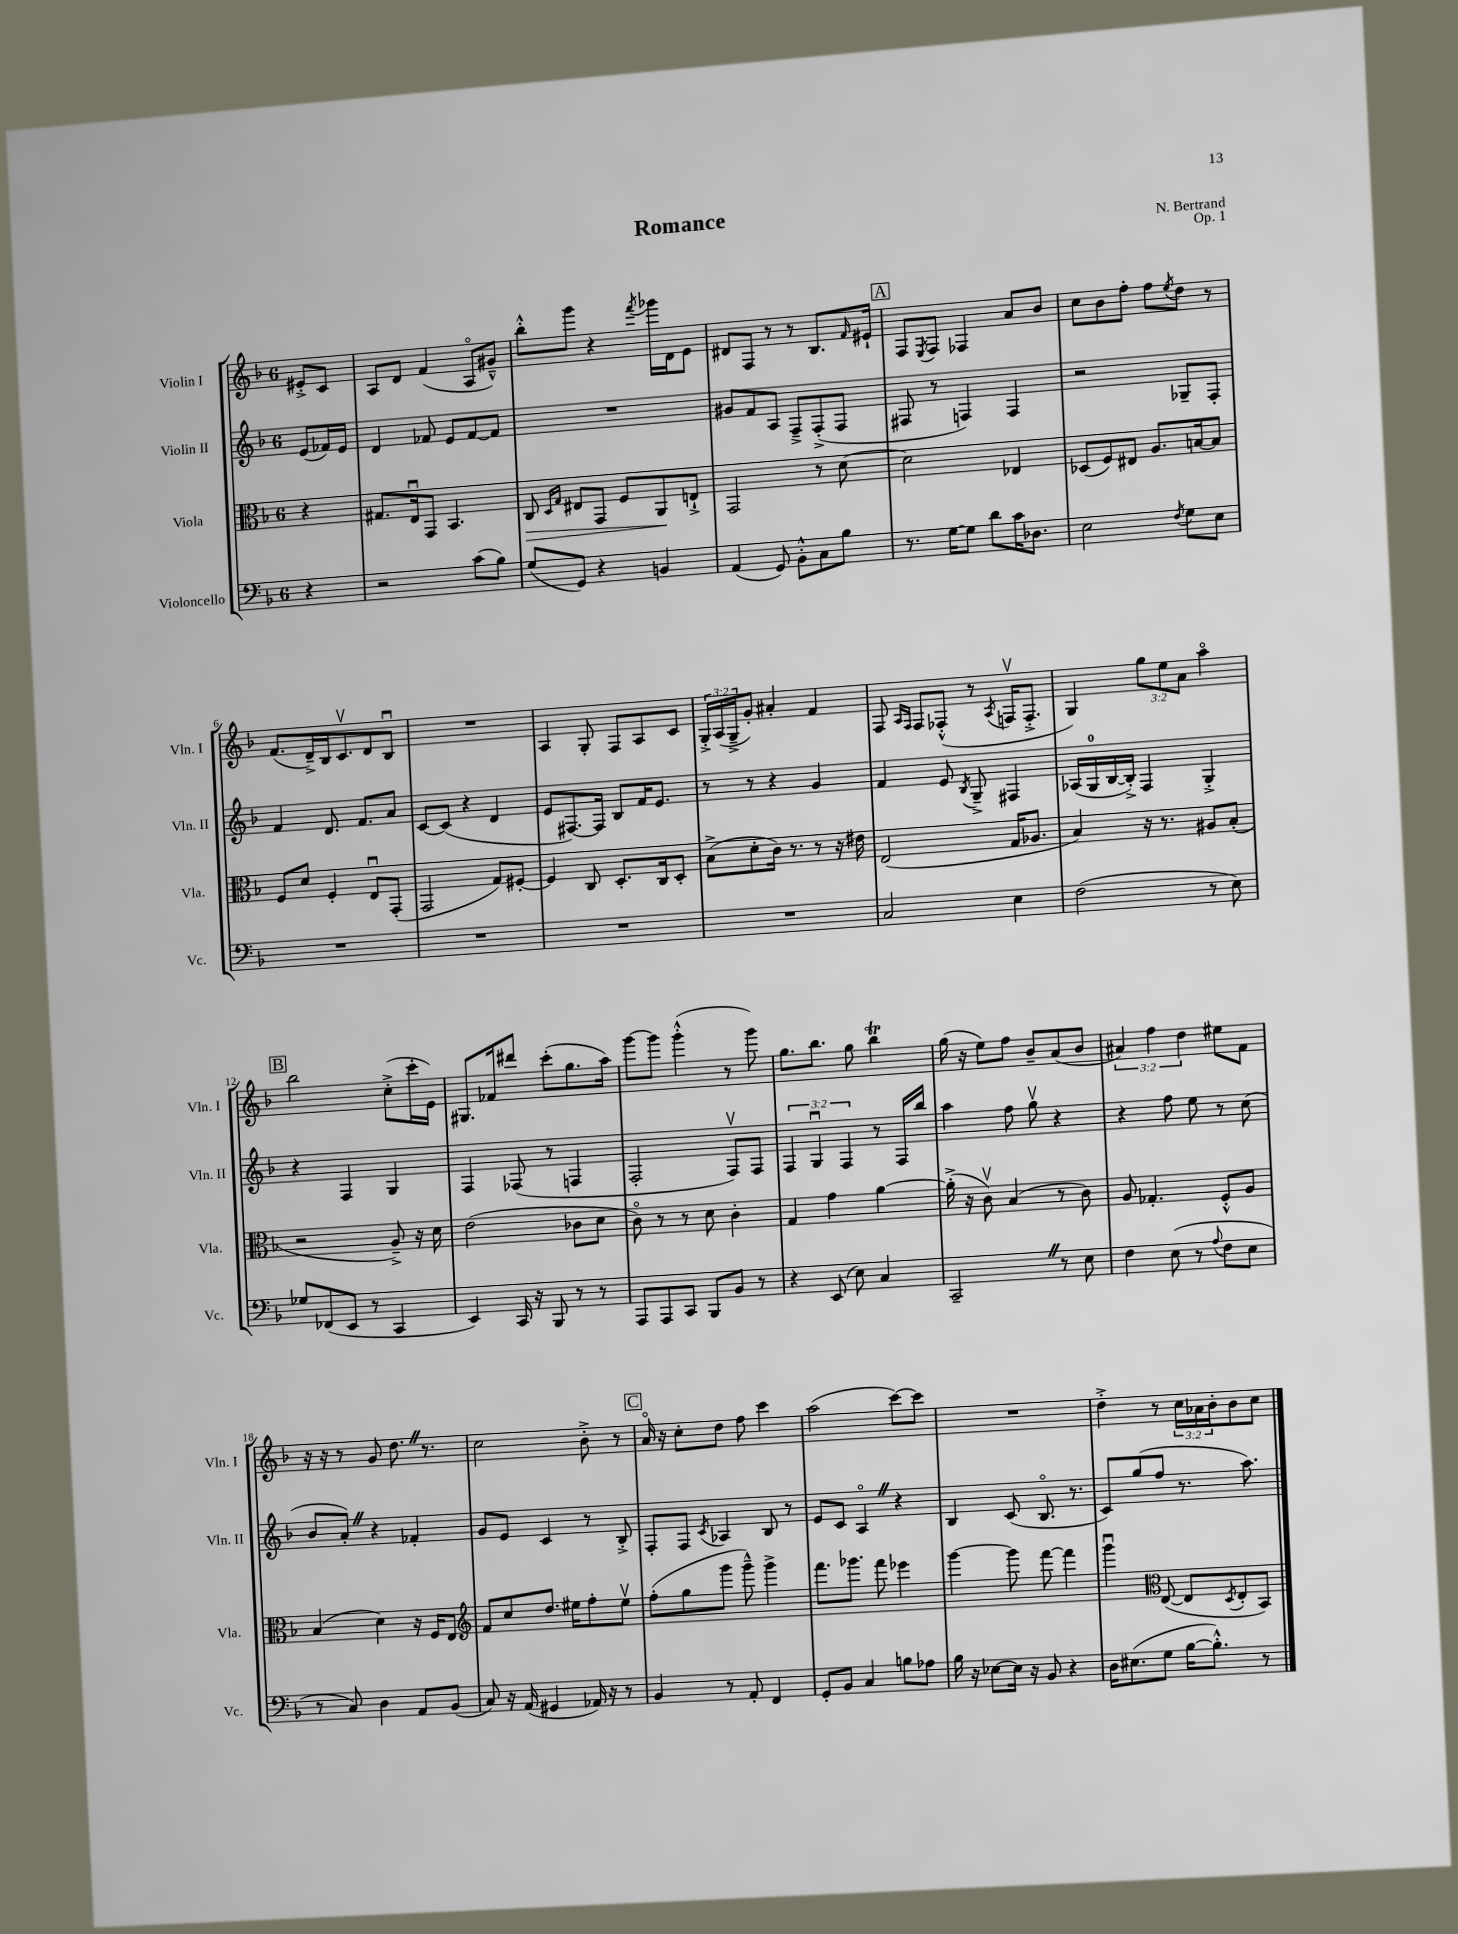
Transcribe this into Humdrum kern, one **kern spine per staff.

**kern	**kern	**kern	**kern
*staff4	*staff3	*staff2	*staff1
*clefF4	*clefC3	*clefG2	*clefG2
*k[b-]	*k[b-]	*k[b-]	*k[b-]
*M6/8	*M6/8	*M6/8	*M6/8
4r	4r	(8e	8e#'^
.	.	16f-)	8c
.	.	16e	.
=	=	=	=
2r	8.G#	4d	8A
.	.	.	8d
.	16Eu	.	.
.	8GG	8f-	(4f
.	4.BB-	8e	.
(8c	.	[8f-	8Ao
8B-)	.	8f-]	8g#~^^)
=	=	=	=
(8G	8C	2.r	8bb-'^^
.	16qqD	.	.
.	16qqG	.	.
8GG)	8E#	.	8ggg
4r	8GG	.	4r
.	8F	.	.
.	.	.	8qfff
4BB	8AA	.	16ggg-
.	.	.	16d
.	8E`^	.	8e
=	=	=	=
(4AA	2GG	8g#	8d#
.	.	8f	8F
8GG)	.	8A	8r
8BB-'^^	.	8F~^	8r
8C	8r	(8F'^	8.B-
8B-	[8d	8F	.
.	.	.	16qqf
.	.	.	16e#`
=	=	=	=
8.r	2d]	8F#	8F
.	.	.	8qE
.	.	8r	8F
[16G	.	.	.
8G]	.	4F)	4F-
8d	.	.	.
16c	4E-	4F	8a
8.D-	.	.	.
.	.	.	8b-
=	=	=	=
2E	(8D-	2r	8cc
.	8F)	.	8b-
.	8E#	.	8ff'
.	8.A	.	8ff
8qF	.	.	8qee
8G	.	8G-~	8dd
.	[16B	.	.
8E	8B]	8F'	8r
=	=	=	=
2.r	8F	4f	(8.f
.	8d	.	.
.	.	.	16d~^)
.	4F'	8.d	16B-
.	.	.	8.cv
.	.	8.f	.
.	8Eu	.	8d
.	(8GG'	8a	8B-u
=	=	=	=
2.r	2GG	[8c	2.r
.	.	(8c]	.
.	.	4r	.
.	8G)	4d	.
.	[8F#'	.	.
=	=	=	=
2.r	4F#]	8e	4A
.	.	[8.F#)	.
.	8C	.	8G'
.	.	16F#]	.
.	8.D'	8B-	8F
.	.	16f	8A
.	16C	8.e	.
.	8D'	.	8c
=	=	=	=
2.r	(8B-^	8r	24G'^
.	.	.	(24A
.	.	.	24G~^
.	8d'	8r	8g')
.	16c)	4r	4a#'
.	8.r	.	.
.	8r	4g	4f
.	16r	.	.
.	16e#	.	.
=	=	=	=
2C	(2E	4f	8F
.	.	.	16qqA
.	.	.	16qqF
.	.	.	8F
.	.	8e	(8F-'^^
.	.	8qB-	.
.	.	8G~^	8r
.	.	.	8qA
4E	16G	4F#	16Fv
.	8.A-	.	8.F'^
=	=	=	=
(2F	4B-)	(16A-	4G)
.	.	16G	.
.	.	[16B-	.
.	.	16B-'^])	.
.	16r	4F	12gg
.	8.r	.	.
.	.	.	12ee
.	.	.	12a
8r	8A#	4G'^	4aao
8E)	(8B-'	.	.
=	=	=	=
8G-	2r	4r	2bb-
(8FF-	.	.	.
8EE	.	4F	.
8r	.	.	.
4CC	8A~^)	4G	(8cc'^
.	16r	.	16ccc'
.	16d	.	16e)
=	=	=	=
4EE)	(2e	4F	8.G#
.	.	.	16f-
16CC	.	(8F-	8ddd#
16r	.	.	.
8BBB-	.	8r	(8ccc'
8r	8c-	4F	8.gg
8r	8d	.	.
.	.	.	16aa)
=	=	=	=
8AAA	8co)	2F'	[8ggg
8AAA	8r	.	8ggg]
8CC	8r	.	(4ggg'^^
8BBB-	8d	.	.
8BB-	4c'	8Fv)	8r
8r	.	8F	8ggg)
=	=	=	=
4r	4G	6F	8.gg
.	.	6Gu	.
.	.	.	8.bb-
(8EE	4g	.	.
.	.	6F	.
8E)	.	.	8gg
4C	[4a	8r	4bb-
.	.	16F	.
.	.	16bb-	.
=	=	=	=
2CC~	(16a'^]	4aa	(16gg
.	16r	.	16r
.	8cv)	.	8ee)
.	(4B-	8ff	8ff
.	.	8ggv	8b-~
8r	8r	4r	(8a
8E	8c)	.	8b-
=	=	=	=
4F	8A	4r	6a#)
.	4.G-'	.	.
.	.	.	6ff
(8E	.	8ff	.
.	.	.	6dd
8r	.	8ee	.
8qqA	.	.	.
8F	8F'^^	8r	8ee#
8E	8A	(8cc	8f
=	=	=	=
8r	(4B-	8b-	16r
.	.	.	16r
8C)	.	8a')	8r
4D	4d)	4r	8g
.	.	.	8.dd
8AA	16r	4f-'	.
.	16F	.	8.r
(8BB-	8E	.	.
=	=	=	=
*	*clefG2	*	*
8C)	8f	8g	2cc
16r	8cc	8e	.
(16AA	.	.	.
4GG#	8.dd	4c	.
.	16ee#	.	.
16AA-)	8ff'	8r	8b-'^
16r	.	.	.
8r	8ee#v	8B-'^	8r
=	=	=	=
4BB-	(8ff'	8F'	16ao
.	.	.	16r
.	8gg	8F	8cc'
.	.	8qc	.
8r	8ggg	4A-	8dd
8AA'	8ggg~^^)	.	8ff
4FF	4ggg^	8B-	4ccc
.	.	8r	.
=	=	=	=
8GG'	8.fff	8e	(2aa
8BB-	.	8c	.
.	8.ggg-	.	.
4C	.	4Ao	.
.	8fff	.	.
8B	4eee-	4r	[8ccc)
8A-	.	.	8ccc]
=	=	=	=
16B-	[4ggg	4B-	2.r
16r	.	.	.
[8E-	.	.	.
16E-]	8ggg]	(8c	.
16r	.	.	.
8BB-	[8fff	8.B-o	.
4r	4fff]	.	.
.	.	8.r	.
=	=	=	=
16D	4gggu	8c)	4dd'^
(8.E#	.	.	.
.	.	(8gg	.
*	*clefC3	*	*
8G	([8E	8ff	8r
[16B-	8E]	8.r	24cc
.	.	.	24a-
8.B-'^^])	.	.	.
.	.	.	24b-'
.	8qD	.	.
.	8E'	.	8b-
.	.	8.aa)	.
8r	8BB-)	.	8cc
==	==	==	==
*-	*-	*-	*-
